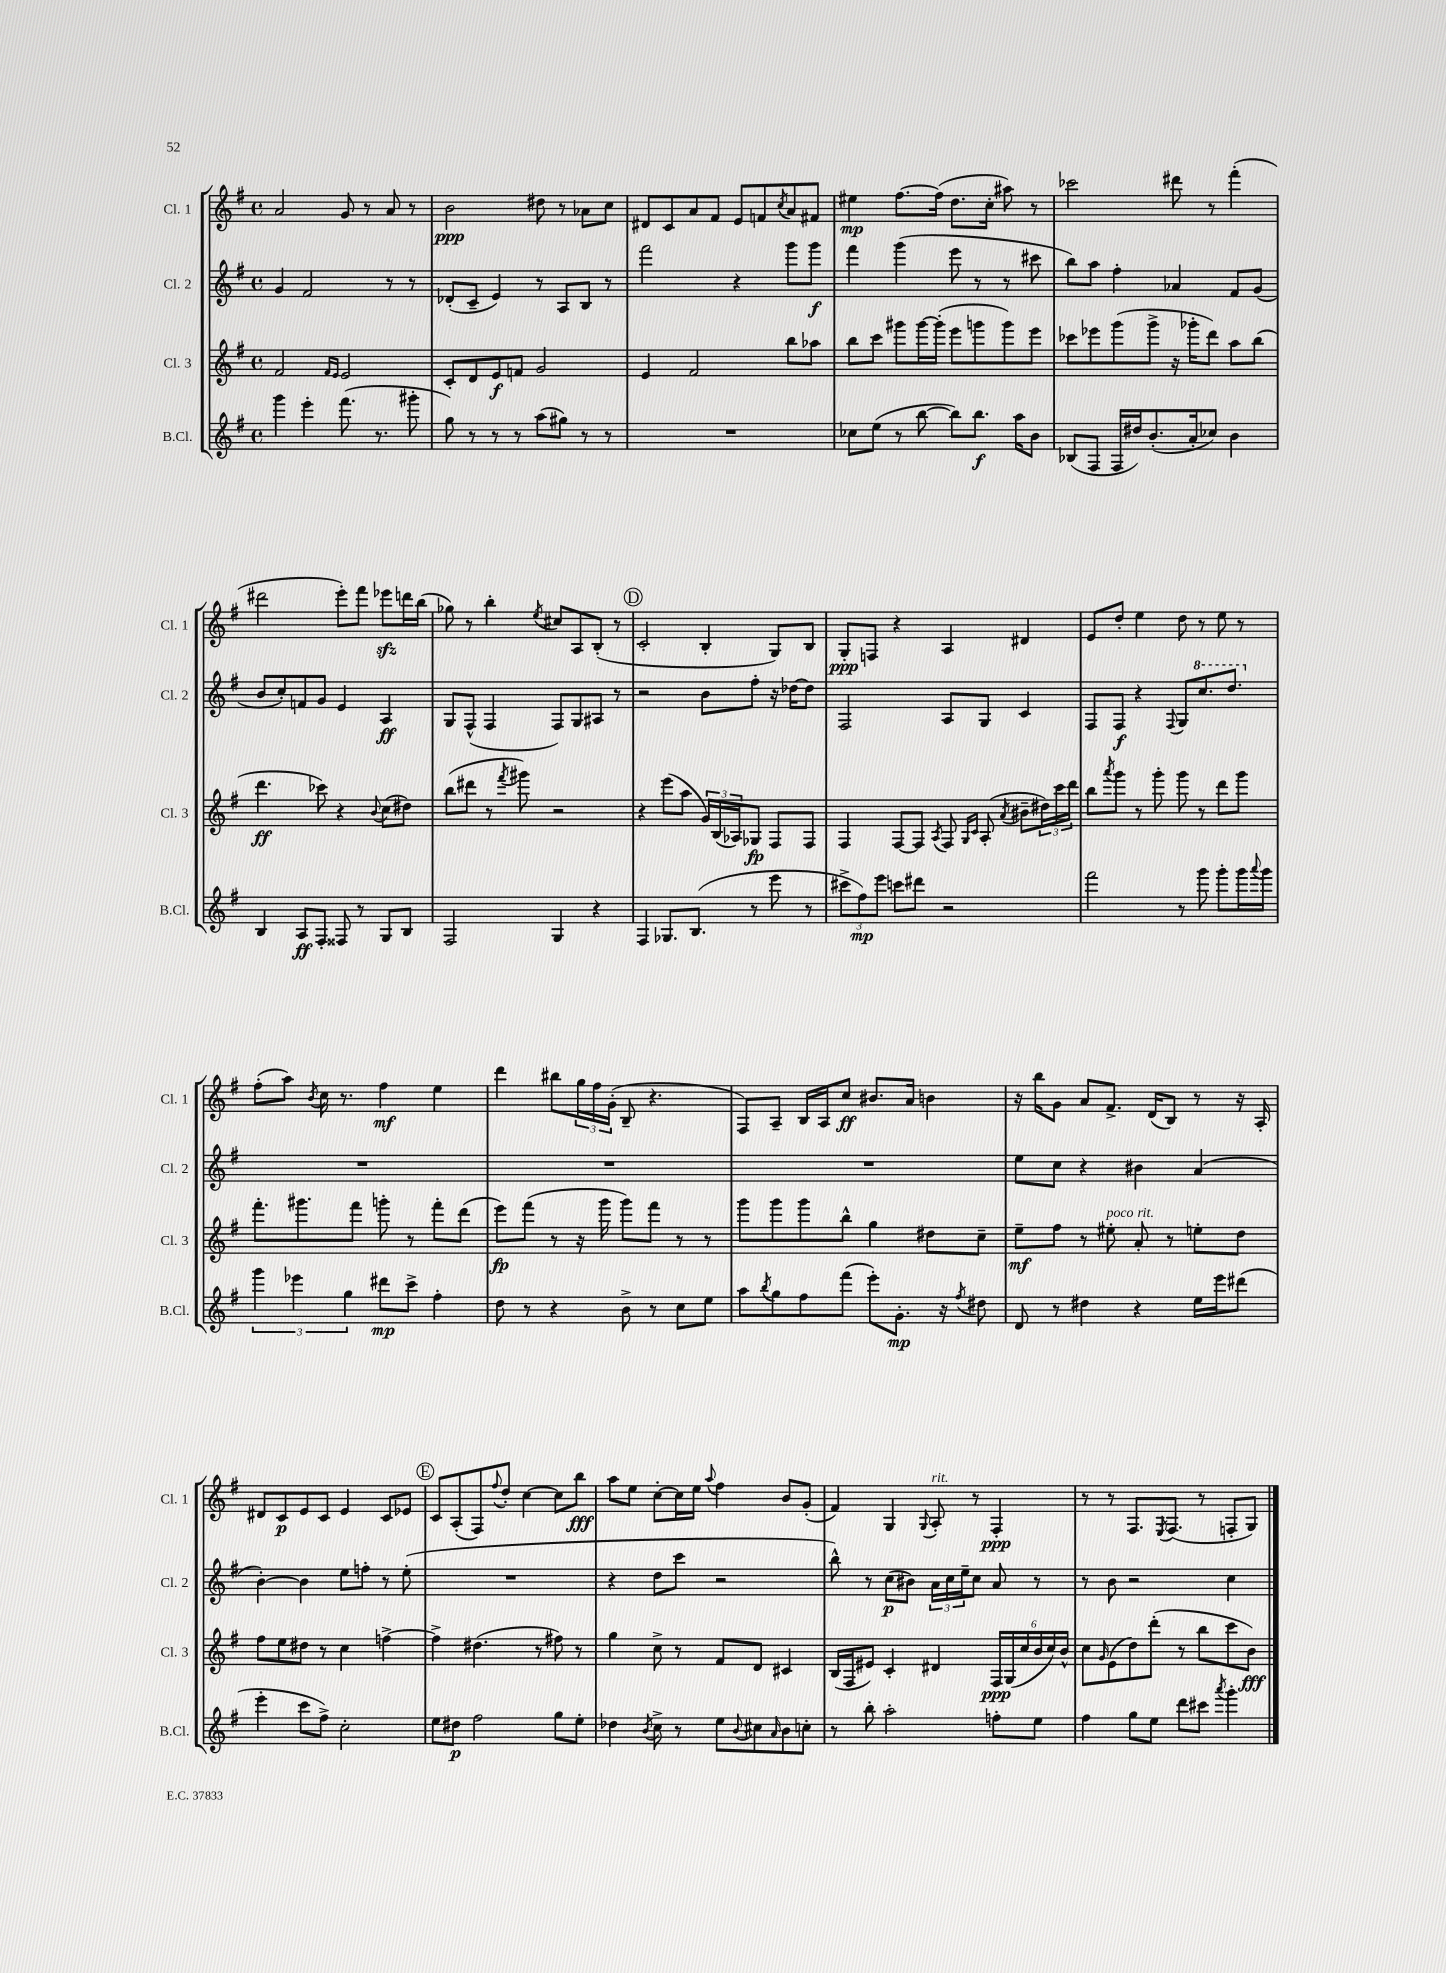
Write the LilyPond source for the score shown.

<<
\new StaffGroup <<
\new Staff = "s0" \with { instrumentName = "Cl. 1" shortInstrumentName = "Cl. 1" } {
    \clef treble \key g \major \defaultTimeSignature \time 4/4
    a'2 g'8 r8 a'8 r8 |
    b'2\ppp dis''8 r8 aes'8 c''8 |
    dis'8 c'8 a'8 fis'8 e'8 f'8 \acciaccatura { c''8 } a'8 fis'8 |
    eis''4\mp fis''8.~ fis''16( d''8. c''16-. ais''8) r8 |
    ces'''2 dis'''8 r8 fis'''4-.( |
    dis'''2 e'''8-.) fis'''8 ees'''8\sfz d'''16 b''16( |
    ges''8) r8 b''4-. \acciaccatura { e''8 } cis''8 a8 b8-.( r8 |
    \mark \markup { \circle "D" } c'2-. b4-. g8) b8 |
    g8-.\ppp f8 r4 a4 dis'4 |
    e'8 d''8-. e''4 d''8 r8 e''8 r8 |
    fis''8-.( a''8) \acciaccatura { b'8 } c''16 r8. fis''4\mf e''4 |
    d'''4 bis''8 \tuplet 3/2 { g''16 fis''16 g'16-.( } b8-- r4. |
    fis8) a8-- b16 a16 c''8\ff bis'8. a'16 b'4 |
    r16 b''16 g'8 a'8 fis'8.-> d'16( b8) r8 r16 a16-. |
    dis'8 c'8\p e'8 c'8 e'4 c'8 ees'8 |
    \mark \markup { \circle "E" } c'8 a8-.( fis8) \appoggiatura { fis''8 } d''8-. c''4~ c''8 b''8\fff |
    a''8 e''8 c''8~-. c''16 e''16 \appoggiatura { a''8 } fis''4 b'8 g'8-.( |
    fis'4) g4 \appoggiatura { g8 } a8-.^\markup { \italic "rit." } r8 fis4-.\ppp |
    r8 r8 fis8. \acciaccatura { e8 } fis8.( r8 f8-. g8) \bar "|." |
}
\new Staff = "s1" \with { instrumentName = "Cl. 2" shortInstrumentName = "Cl. 2" } {
    \clef treble \key g \major \defaultTimeSignature \time 4/4
    g'4 fis'2 r8 r8 |
    des'8-.( c'8-- e'4) r8 a8 b8 r8 |
    fis'''2 r4 g'''8 g'''8\f |
    fis'''4 g'''4( e'''8 r8 r8 cis'''8 |
    b''8) a''8 fis''4-. aes'4 fis'8 g'8( |
    b'8 c''8-.) f'8 g'8 e'4 a4\ff |
    g8 fis8-^( fis4 fis8) g8 ais8 r8 |
    \mark \markup { \circle "D" } r2 b'8 fis''8-. r16 des''16~ des''8 |
    fis2 a8 g8 c'4 |
    fis8 fis8\f r4 \appoggiatura { fis8 } g8 \ottava #1 c'''8. d'''8. \ottava #0 |
    R1 |
    R1 |
    R1 |
    e''8 c''8 r4 bis'4 a'4( |
    b'4~-.) b'4 e''8 f''8-. r8 e''8-.( |
    \mark \markup { \circle "E" } R1 |
    r4 d''8 c'''8 r2 |
    b''8-^) r8 c''8\p( bis'8) \tuplet 3/2 { a'16 c''16 e''16-- } c''8 a'8 r8 |
    r8 b'8 r2 c''4 \bar "|." |
}
\new Staff = "s2" \with { instrumentName = "Cl. 3" shortInstrumentName = "Cl. 3" } {
    \clef treble \key g \major \defaultTimeSignature \time 4/4
    fis'2 \grace { fis'16 e'16 } e'2 |
    c'8-. d'8 e'8\f f'8 g'2 |
    e'4 fis'2 b''8 aes''8 |
    b''8 c'''8 gis'''8 gis'''16~ gis'''16-.( e'''8 g'''8 g'''8) e'''8 |
    ces'''8 ees'''8 g'''8( g'''8-> r16 ges'''16-. d'''8) a''8 b''8( |
    d'''4.\ff ces'''8) r4 \appoggiatura { b'8 } c''8( dis''8) |
    b''8( dis'''8 r8 \acciaccatura { fis'''8 } gis'''8) r2 |
    \mark \markup { \circle "D" } r4 e'''8( a''8 \tuplet 3/2 { g'16) b16( aes16) } ges8\fp fis8 fis8 |
    fis4 fis8~ fis8 \acciaccatura { a8 } fis8 \grace { g16 c'16 } a8-.( \acciaccatura { a'8 } bis'8-- \tuplet 3/2 { dis''16) c'''16 d'''16 } |
    b''8 \acciaccatura { a'''8 } g'''8 r8 g'''8-. g'''8 r8 d'''8 g'''8 |
    fis'''8.-. gis'''8. fis'''8 g'''8-. r8 fis'''8-. d'''8( |
    e'''8\fp) fis'''8( r8 r16 g'''16 g'''8) fis'''8 r8 r8 |
    g'''8 g'''8 g'''8 b''8-^ g''4 dis''8 c''8-- |
    e''8--\mf fis''8 r8 eis''8-.^\markup { \italic "poco rit." } a'8-. r8 e''8-. d''8 |
    fis''8 e''8 dis''8 r8 c''4 f''4~-> |
    \mark \markup { \circle "E" } f''4-> dis''4.( r8 fis''8) r8 |
    g''4 c''8-> r8 fis'8 d'8 cis'4 |
    b16( fis16 eis'8) c'4-. dis'4 \tuplet 6/4 { fis16\ppp g16( c''16 b'16 c''16) b'16-^ } |
    c''8 \grace { g'16 } e'8( d''8) d'''8-.( r8 b''8 c'''8 b'8\fff) \bar "|." |
}
\new Staff = "s3" \with { instrumentName = "B.Cl." shortInstrumentName = "B.Cl." } {
    \clef treble \key g \major \defaultTimeSignature \time 4/4
    g'''4 e'''4-. fis'''8.( r8. gis'''8-. |
    g''8) r8 r8 r8 a''8( gis''8) r8 r8 |
    R1 |
    ces''8 e''8( r8 b''8~ b''8) b''8.\f a''16 b'8 |
    bes8( fis8 fis16 dis''16) b'8.-.( a'16-. ces''8) b'4 |
    b4 a8\ff fis8-. fisis8 r8 g8 b8 |
    fis2 g4 r4 |
    \mark \markup { \circle "D" } fis4 ges8. b8.( r8 e'''8 r8 |
    \tuplet 3/2 { cis'''8-> fis''8\mp) e'''8 } c'''8 dis'''8 r2 |
    fis'''2 r8 g'''8 g'''8-. g'''16 \appoggiatura { a'''8 } g'''16 |
    \tuplet 3/2 { g'''4 ees'''4 g''4 } dis'''8\mp c'''8-> fis''4-. |
    d''8 r8 r4 b'8-> r8 c''8 e''8 |
    a''8 \acciaccatura { b''8 } g''8 fis''8 fis'''8( e'''8-.) g'8.-.\mp r16 \acciaccatura { fis''8 } dis''8 |
    d'8 r8 dis''4 r4 e''16 e'''16 dis'''8( |
    e'''4-. c'''8 fis''8->) c''2-. |
    \mark \markup { \circle "E" } e''8 dis''8\p fis''2 g''8 e''8-. |
    des''4 \acciaccatura { b'8 } c''8-> r8 e''8 \appoggiatura { b'8 } cis''8 \grace { a'16 } b'8 c''8-. |
    r8 b''8-. a''2-. f''8-. e''8 |
    fis''4 g''8 e''8 d'''8 cis'''8 \acciaccatura { a'''8 } g'''4-. \bar "|." |
}
>>
>>
\layout { \context { \Score \remove "Bar_number_engraver" } }
